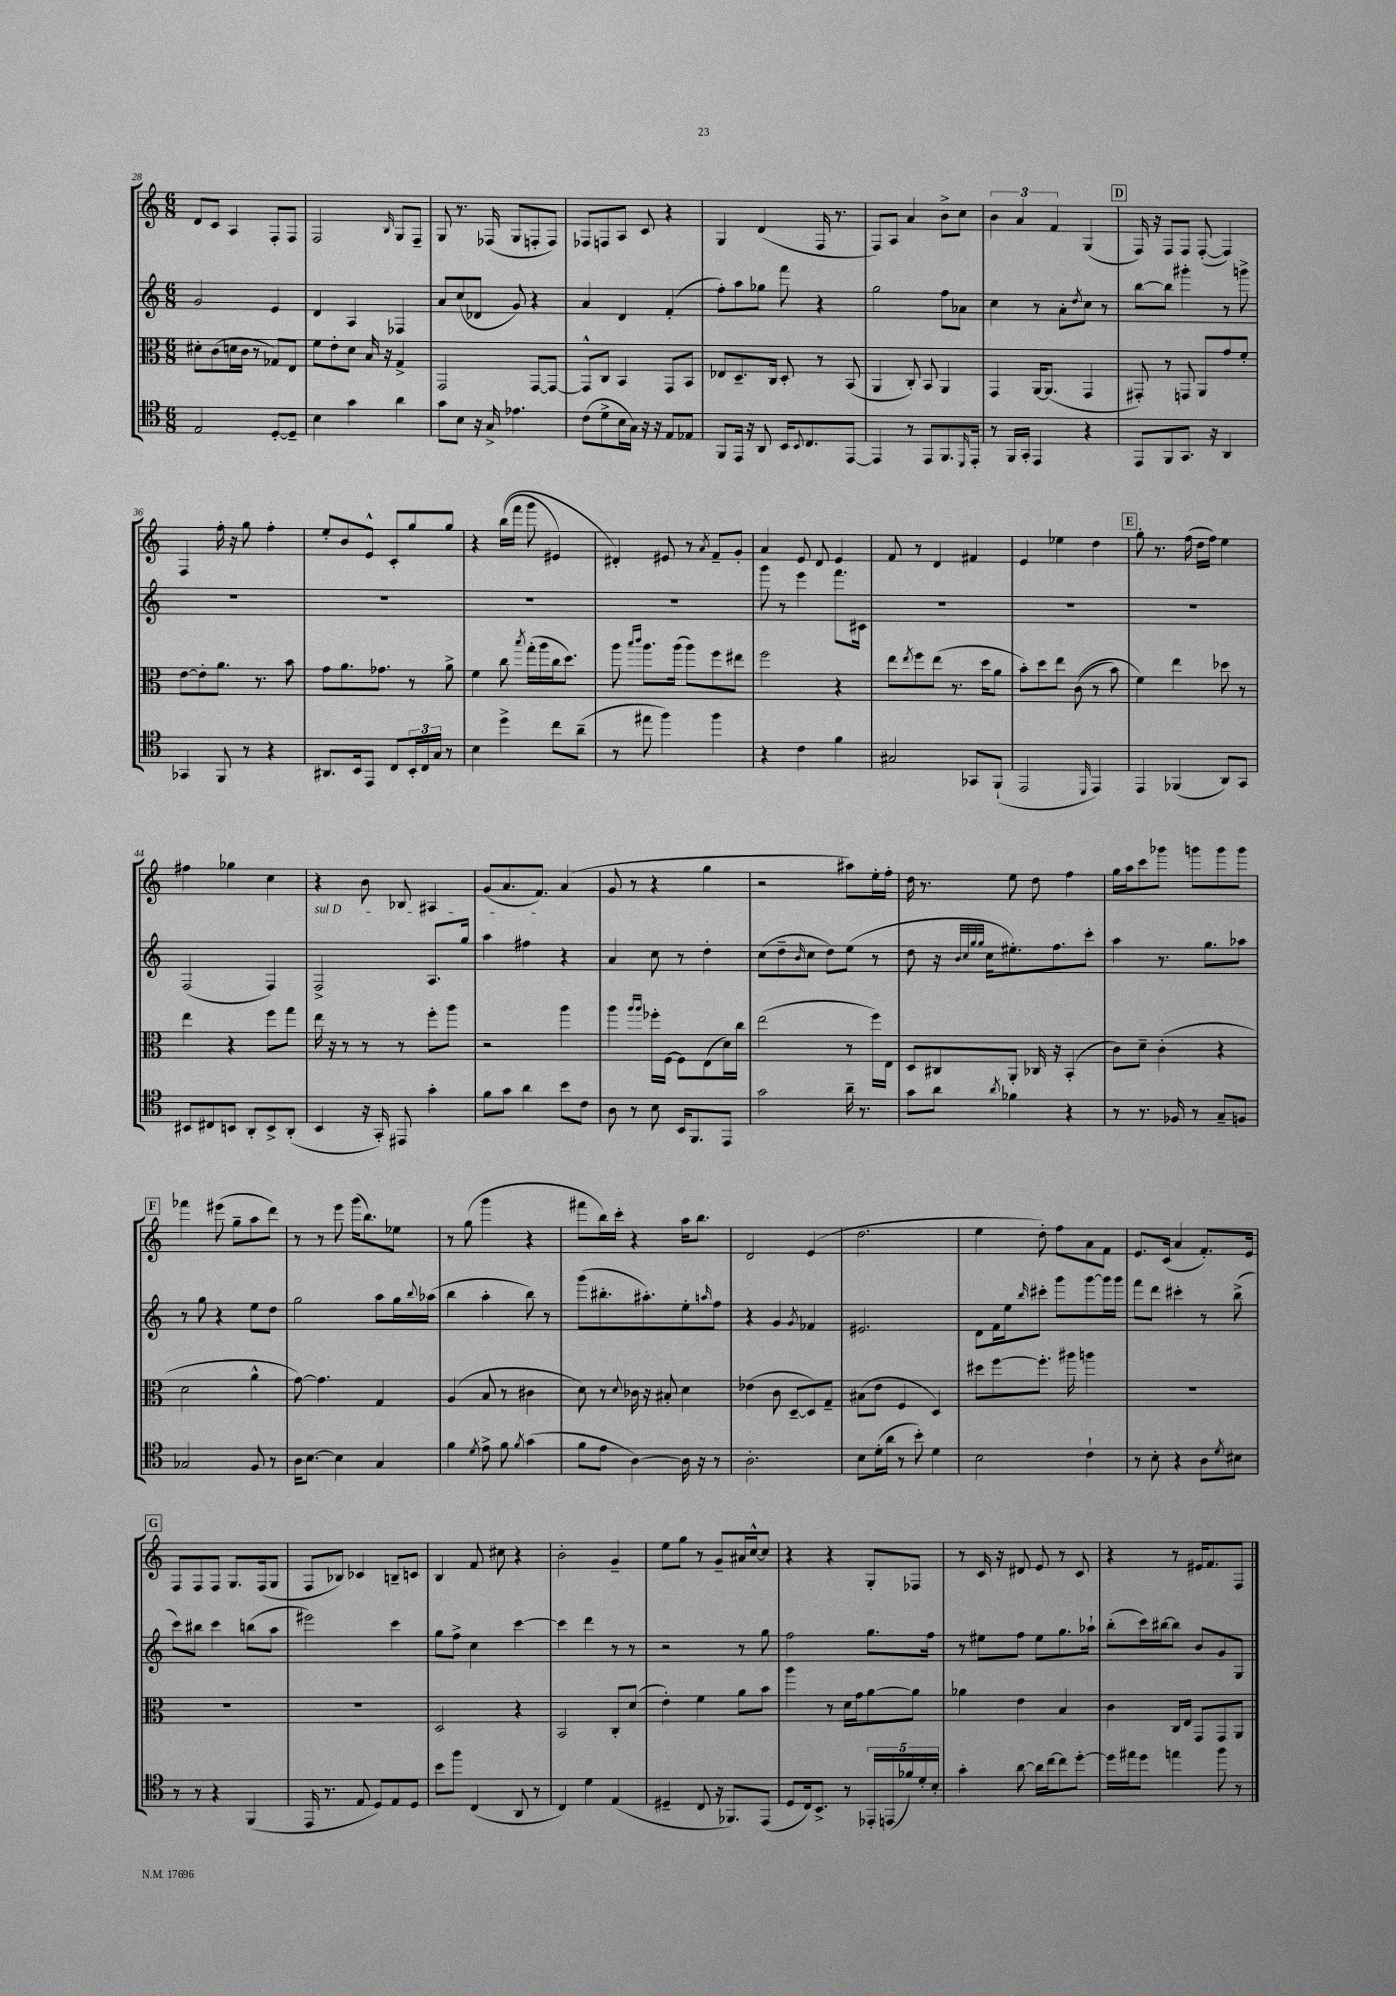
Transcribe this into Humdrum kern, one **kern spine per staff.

**kern	**kern	**kern	**kern
*part4	*part3	*part2	*part1
*staff4	*staff3	*staff2	*staff1
*clefC4	*clefC3	*clefG2	*clefG2
*k[]	*k[]	*k[]	*k[]
*M6/8	*M6/8	*M6/8	*M6/8
=28	=28	=28	=28
2E/	8d#X'\L	2g/	8d/L
.	(8c\	.	8c/J
.	16dn\L	.	4A/
.	16c\JJ	.	.
.	8r	.	.
[8D'/L	8G-X/L)	4e/	8F'/L
8D~/J]	8E/J	.	8F/J
=29	=29	=29	=29
4B\	8f\L	4d/	2F/
.	8e'\	.	.
4g\	8d\J	4A/	.
.	16B/	.	.
.	16r	.	.
.	.	.	16qqB/
4a\	4G^/	4F-X/	8G/L
.	.	.	8F~/J
=30	=30	=30	=30
8g\L	2GG/	8a/L	8G/
8B\J	.	(8cc/	8.r
16r	.	8d-X/J	.
16G^/	.	.	(16F-X/
4.e-X\	.	8g/)	8G/L
.	[8GG/L	4r	8Fn'/
.	8GG/J_	.	8F/J)
=31	=31	=31	=31
(8c\L	8GG^^/L]	4a/	8F-X/L
8d^\	8C/J	.	8Fn/
16B\L	4BB/	4d/	8A/J
16G\JJ)	.	.	.
16r	.	.	8c/
16r	.	.	.
8E/L	8GG/L	(4f'/	4r
8E-X/J	8BB/J	.	.
=32	=32	=32	=32
8FF/L	8E-X/L	8ff'\L)	4G/
16EE/Jk	8.D~/	8aa\	.
16r	.	.	.
8AA/	.	8gg-X\J	(4d/
.	16C/Jk	.	.
16BB/KL	8D'/	8fff\	.
8qqBB/	.	.	.
8.C/	.	.	.
.	8r	4r	16F/
.	.	.	8.r
[8EE/J	(8BB/	.	.
=33	=33	=33	=33
4EE/]	4AA/	2gg\	8F/L)
.	.	.	8A/J
8r	8C'/)	.	4a/
8EE/L	8BB/	.	.
8.FF/	4AA/	8ff\L	8b^\L
.	.	8a-X\J	8cc\J
16qqDD/	.	.	.
16EE'/Jk	.	.	.
=34	=34	=34	=34
8r	4GG/	4cc\	6b\
16FF/LL	.	.	.
.	.	.	6a/
16GG'/JJ	.	.	.
4EE/	[16AA/KL	8r	.
.	(8.AA/J]	.	.
.	.	.	6f/
.	.	8a'\L	.
.	.	8qdd/	.
4r	4GG/	8cc\J	(4G/
.	.	8r	.
!!LO:REH:place=s1:t=D
=35	=35	=35	=35
8EE/L	8GG#X'/)	[8bb\L	16F/)
.	.	.	16r
8FF/	8r	8bb\J]	8F/L
8.GG/J	8GGn/	4ggg#X'\	8F/J
.	8AA/L	.	([8F'/
16r	.	.	.
4AA/	8g/	8r	4F/])
.	8f'/J	8gggn^\	.
!!LO:LB:g=z
=36	=36	=36	=36
4GG-X/	[8e\L	2.r	4F/
.	8e'\]	.	.
8FF/	8.a\J	.	16ff'\
.	.	.	16r
8r	.	.	8gg\
.	8.r	.	.
4r	.	.	4ff'\
.	8b\	.	.
=37	=37	=37	=37
8.AA#X/L	8g\L	2.r	8ee'/L
.	8.a\	.	8b/
16BB/k	.	.	.
8EE/J	.	.	8e^^/J
.	8.g-X\J	.	.
8C/L	.	.	8c'/L
24BB'/L	8r	.	8gg/
24C/	.	.	.
24G/JJ	.	.	.
8r	8a^\	.	8gg/J
=38	=38	=38	=38
4B\	4f\	2.r	4r
4dd^\	8cc\	.	((16bb\LL
.	.	.	16fff\JJ
.	8qbb/	.	.
.	(16gg'\LL	.	8ggg\
.	16aa\	.	.
8cc\L	16cc\J	.	4e#X/)
.	8.dd\J)	.	.
(8a~\J	.	.	.
=39	=39	=39	=39
8r	8aa\	2.r	4d#X'/)
.	16qqbb/LL	.	.
.	16qqccc/JJ	.	.
8ee#X\	8.aa\L	.	.
4ff\)	.	.	8e#X/
.	(16aa\Jk	.	.
.	8aa\L)	.	8r
.	.	.	8qa/
4ff\	8ff\	.	8f~/L
.	8ee#X\J	.	8g'/J
=40	=40	=40	=40
4r	2ff\	8ggg\	4a/
.	.	8r	.
4c\	.	4eee\	8e/
.	.	.	8d/
4f\	4r	8.fff\L	4e/
.	.	16c#X\Jk	.
=41	=41	=41	=41
2G#X/	8ee\L	2.r	8f/
.	8qee/	.	.
.	8ff\	.	8r
.	(8ee\J	.	4d/
.	8.r	.	.
8GG-X/L	.	.	4f#X/
.	16dd\KL	.	.
(8FF`/J	8a\J	.	.
=42	=42	=42	=42
2EE/	8b'\L)	2.r	4e/
.	8dd\	.	.
.	8ee\J	.	4ee-X\
.	((8c\	.	.
16qqDD/	.	.	.
4EE/)	8r	.	4dd\
.	8b\)	.	.
!!LO:REH:place=s1:t=E
=43	=43	=43	=43
4EE/	4f\)	2.r	8gg'\
.	.	.	8.r
(4FF-X/	4ee\	.	.
.	.	.	(16ff\
.	.	.	16dd\LL
.	.	.	16ff\JJ)
8AA/L)	8dd-X\	.	4ee\
8GG/J	8r	.	.
!!LO:LB:g=z
=44	=44	=44	=44
8BB#X/L	4ee\	(2F/	4ff#X\
8C#X/	.	.	.
8BBn/J	4r	.	4gg-X\
8AA'/L	.	.	.
8BB^/	8ff\L	4F/)	4cc\
(8AA'/J	8gg\J	.	.
=45	=45	=45	=45
!	!	!LO:TX:a:i:t=sul D	!
4BB/	16ee\	2F^/	4r
.	16r	.	.
.	8r	.	.
16r	8r	.	8b\
16GG'/)	.	.	.
8EE#X/	8r	.	8B-X/
4g'\	8ff'\L	8.A/L	4A#X/
.	8aa\J	.	.
.	.	16gg/Jk	.
=46	=46	=46	=46
8f\L	2r	4aa\	(8g/L
8g\J	.	.	8.a/
4a\	.	4ff#X\	.
.	.	.	8.f/J)
8b\L	4aa\	4r	(4a/
8c\J	.	.	.
=47	=47	=47	=47
8A\	4aa\	4a/	8g/
8r	.	.	8r
.	16qqaa/LL	.	.
.	16qqaa/JJ	.	.
8B\	16ff-X'\LL	8cc\	4r
.	[16F\JJ	.	.
16BB/KL	8F\L]	8r	.
8.FF/	.	.	.
.	(8E\	4dd'\	4gg\
8EE/J	16d\L)	.	.
.	16cc\JJ	.	.
=48	=48	=48	=48
2g\	(2ee\	(8cc\L	2r
.	.	8dd~\	.
.	.	16qqb/	.
.	.	8cc\J	.
.	.	8dd\L)	.
16a~\	8r	(8ee\J	8aa#X\L)
8.r	.	.	.
.	16ff\LL)	8r	16ee'\L
.	16E\JJ	.	16ff'\JJ
=49	=49	=49	=49
8g\L	8D/L	8dd\	16dd\
.	.	.	8.r
8a\J	8C#X/	16r	.
.	.	32qqb/LLL	.
.	.	32qqcc/	.
.	.	32qqgg/	.
.	.	32qqgg/JJJ	.
.	.	16cc\KL	.
8qa/	.	.	.
4f-X\	8AA'/J	8.ee#X'\)	8ee\
.	16C-X/	.	8dd\
.	16r	8.ff\	.
4r	(4BB'/	.	4ff\
.	.	8ccc'\J	.
=50	=50	=50	=50
8r	8c\L)	4aa\	16gg\LL
.	.	.	16aa\J
8.r	8d~\J	.	8ccc\
.	(4c'\	8.r	8ggg-X\J
16F-X/	.	.	.
8r	.	.	8gggn\L
.	.	8.gg\L	.
8G~/L	4r	.	8ggg\
8Fn/J	.	8aa-X\J	8ggg\J
!!LO:LB:g=z
!!LO:REH:place=s1:t=F
=51	=51	=51	=51
2G-X/	2d\	8r	4fff-X\
.	.	8gg\	.
.	.	4r	(8eee#X\
.	.	.	8gg~\L
8F/	4a^^\	8ee\L	8aa\
8r	.	8dd\J	8ddd\J)
=52	=52	=52	=52
16A\KL	[8g\)	2gg\	8r
[8.B\J	.	.	.
.	4.g\]	.	8r
4B\]	.	.	8eee\
.	.	.	(16ggg\KL
.	.	.	8.bb\)
4G/	4G/	8aa\L	.
.	.	16gg\L	8ee-X\J
.	.	8qqbb/	.
.	.	(16aa-X\JJ	.
=53	=53	=53	=53
4f\	(4A/	4bb\	8r
.	.	.	(8gg\
8qd/	.	.	.
8e^\	8B/	4aa'\	4ggg\
8f\	8r	.	.
8qf/	.	.	.
(4g\	4c#X\	8bb\)	4r
.	.	8r	.
=54	=54	=54	=54
8f\L	8d\)	(8ggg\L	8fff#X\L
8e\J	8r	8.bb#X'\	16bb\L)
.	.	.	16ccc'\JJ
.	8qqd/	.	.
[4A\)	16c-X\	.	4r
.	16r	8.aa#X'\)	.
.	8B#X'/	.	.
16A\]	4d\	8ee'\	16aa\KL
16r	.	.	8.bb\J
.	.	16qqaan/	.
8r	.	8ff\J	.
=55	=55	=55	=55
2.A'\	(4e-X\	4r	2d/
.	8c\	4g/	.
.	[8D~/L	.	.
.	.	8qg/	.
.	8D/])	4f-X/	(4e/
.	8G~/J	.	.
=56	=56	=56	=56
8B\L	(8B#X\L	2.e#X/	2.dd\
(16d'\L	8e\J	.	.
16a\JJ	.	.	.
8r	4F/	.	.
8b'\)	.	.	.
4d\	4D/)	.	.
=57	=57	=57	=57
2B\	8dd#X\L	8d\L	4ee\
.	[8ff\	16f\L	.
.	.	16ee\J	.
.	.	16qqbb/	.
.	8.ff'\J]	8ccc#X'\J	8dd'\)
.	.	8ggg\L	8ff\L
.	16aa#X\	.	.
4c`\	4aan\	[8ggg\	8a\
.	.	16ggg\L]	8f\J
.	.	16ggg\JJ	.
=58	=58	=58	=58
8r	2.r	8fff\L	8.e/L
8B'\	.	8ddd\J	.
.	.	.	(16c/Jk
4r	.	4ccc#X'\	4a/
8A\L	.	8r	8.f'/L)
8qd/	.	.	.
8B#X\J	.	(8bb^\	.
.	.	.	16e/Jk
!!LO:LB:g=z
!!LO:REH:place=s1:t=G
=59	=59	=59	=59
8r	2.r	8ccc\L)	8F/L
8r	.	8bb#X\J	8F/
4r	.	4ccc\	8F/J
.	.	.	8.G/L
(4FF/	.	(8bbn\L	.
.	.	.	(16F/k
.	.	8aa\J	8G/J
=60	=60	=60	=60
16EE/	2.r	2eee#X\)	8F/L
8.r	.	.	.
.	.	.	8B-X/J)
8E/	.	.	4c-X/
8D/L)	.	.	.
8E/	.	4ccc\	8Bn~/L
8D/J	.	.	8cn/J
=61	=61	=61	=61
8b\L	2D/	8gg\L	4B/
8ff\J	.	8ff^\J	.
(4C/	.	4cc\	8f/
.	.	.	8cc#X\
8AA/	4r	[4ccc\	4r
8r	.	.	.
=62	=62	=62	=62
4C/)	2BB/	4ccc\]	2b'\
4d\	.	4ddd\	.
(4E/	8C'/L	8r	4g~/
.	(8d/J	8r	.
=63	=63	=63	=63
4D#X~/	4e'\)	2r	8ee\L
.	.	.	8gg\J
8C/	4f\	.	8r
16r	.	.	8g~/L
8.FF-X/L)	.	.	.
.	8a\L	8r	16a#X/L
.	.	.	[16cc^^/J
(8EE/J	8b\J	8gg\	8cc/J]
=64	=64	=64	=64
8D/L	4aa\	2ff\	4r
16C/k)	.	.	.
8.BB^/J	.	.	.
.	8r	.	4r
8r	16d\LL	.	.
.	16g\J	.	.
20EE-X'/LL	[8a\	8.gg\L	8G'/L
(20EEn/	.	.	.
20f-X/)	.	.	.
.	8a\J]	.	8F-X/J
20d'/	.	.	.
.	.	16ff\Jk	.
20B'/JJ	.	.	.
=65	=65	=65	=65
4g'\	4a-X\	8r	8r
.	.	8ee#X\L	16c/
.	.	.	16r
[8a\	4e\	8ff\J	8d#X/
16a\LL]	.	8ee#\L	8e/
[16cc\J	.	.	.
8cc\]	4B/	8.gg\	8r
[8dd'\J	.	.	8c/
.	.	16aa-X`\Jk	.
=66	=66	=66	=66
16dd\LL]	4c\	(8bb'\L	4r
16ee#X\J	.	.	.
8dd\J	.	16ccc\L)	.
.	.	[16bb#X\J	.
4een\	16C/LL	8bb#\J]	8r
.	16E/JJ	.	.
.	8GG/L	8b/L	16e#X/KL
.	.	.	8.f/
8ff\	8GG/	8g/	.
8r	8AA/J	8G/J	8F/J
==	==	==	==
*-	*-	*-	*-
